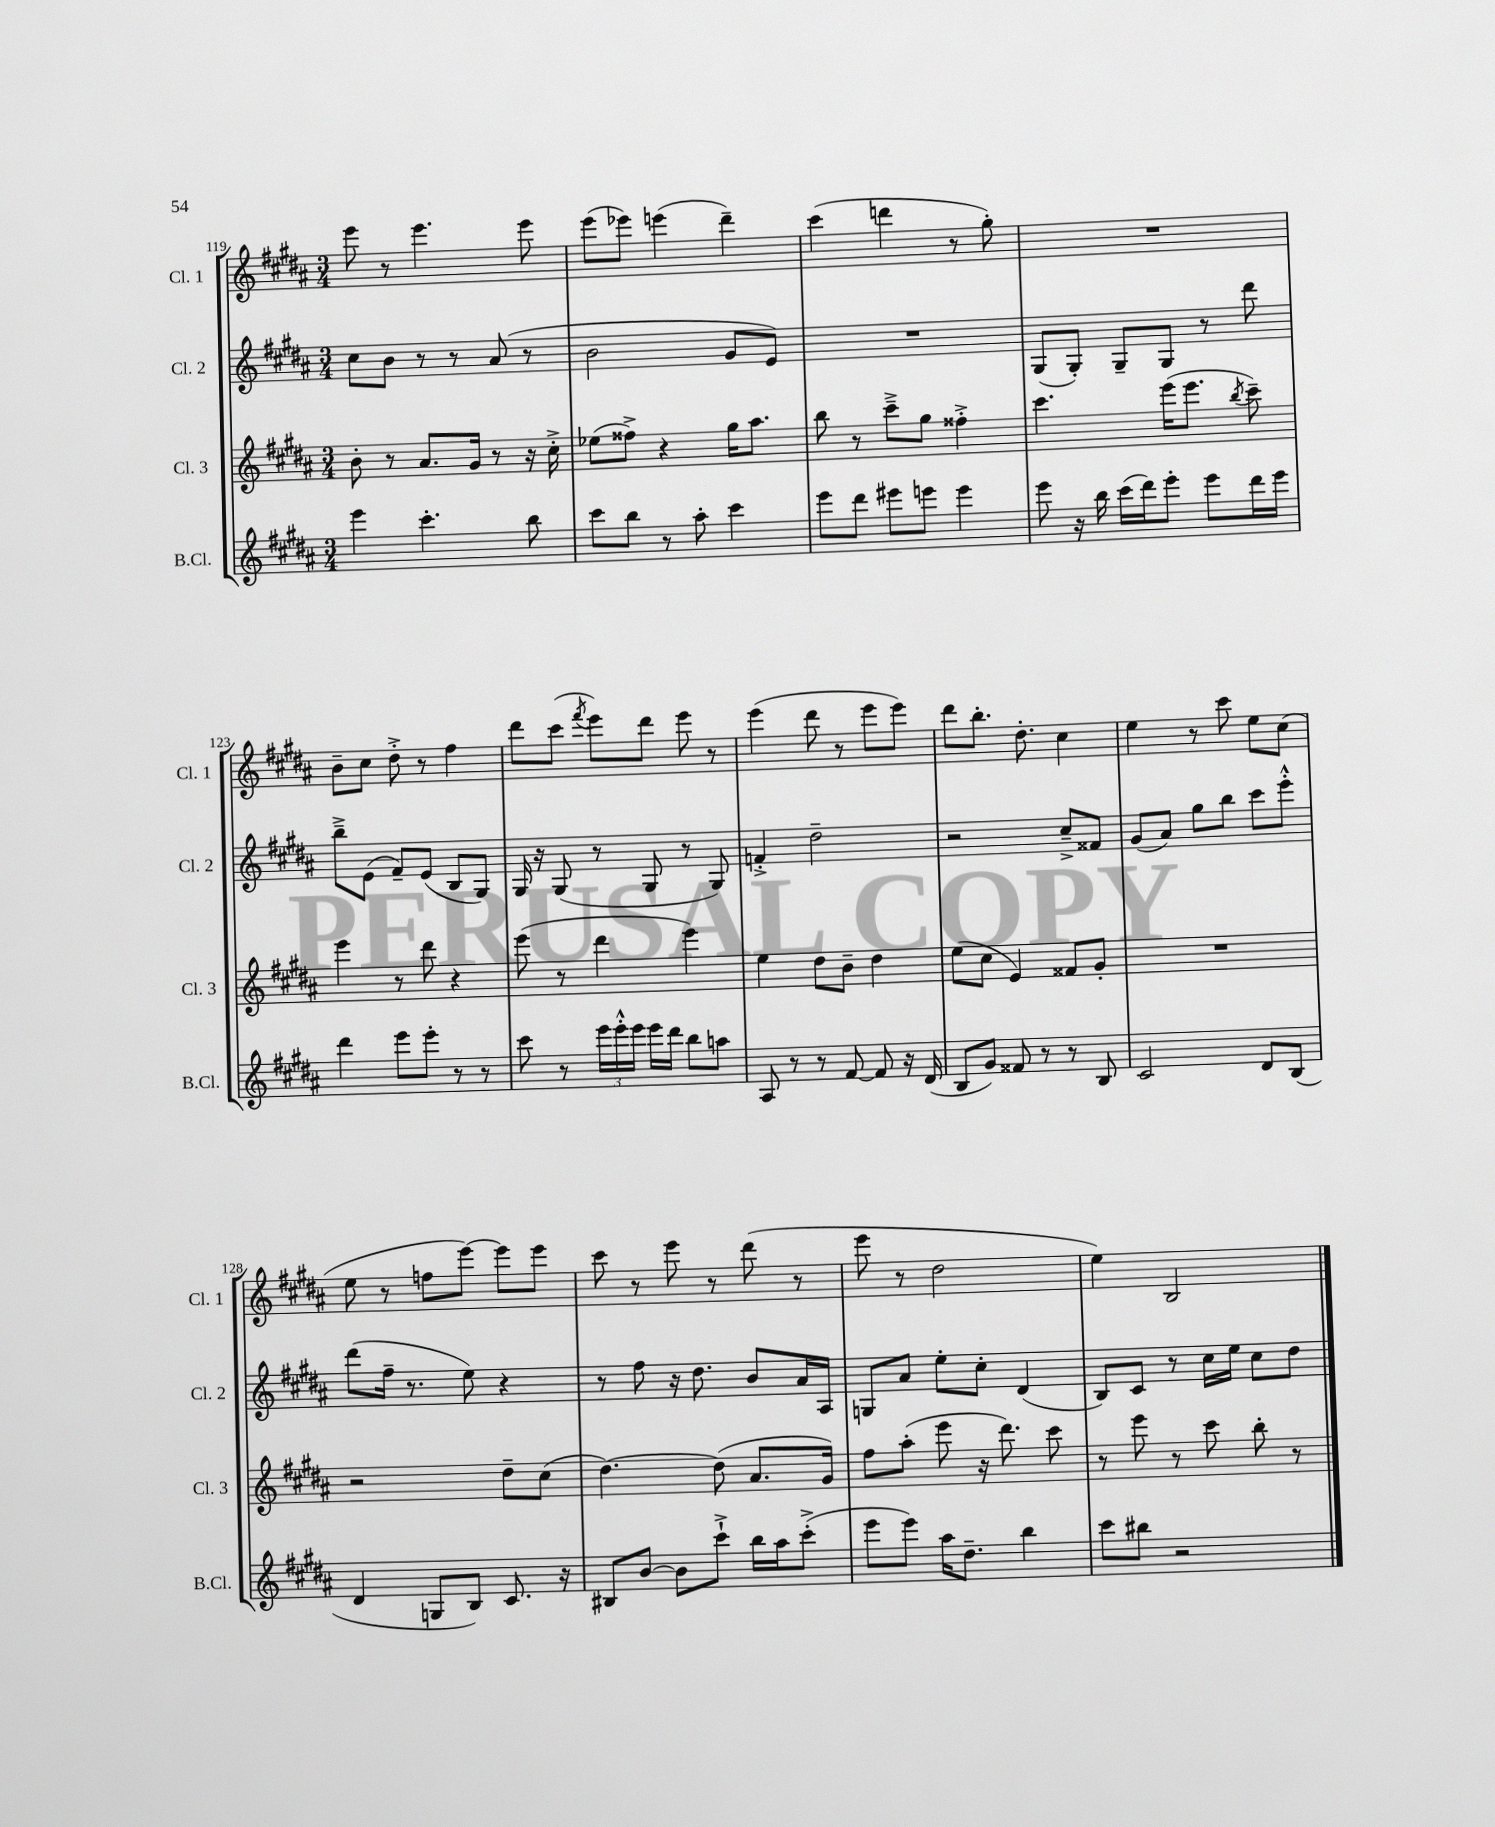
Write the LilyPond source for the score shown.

<<
\new StaffGroup <<
\new Staff = "s0" \with { instrumentName = "Cl. 1" shortInstrumentName = "Cl. 1" } {
    \clef treble \key b \major \numericTimeSignature \time 3/4
    \autoBeamOff e'''8 r8 e'''4. e'''8 |
    e'''8[( ees'''8]) e'''4( dis'''4--) |
    cis'''4( d'''4 r8 gis''8-.) |
    R2. |
    b'8[-- cis''8] dis''8-.-> r8 fis''4 |
    dis'''8[ cis'''8]( \acciaccatura { fis'''8 } e'''8[) dis'''8] e'''8 r8 |
    e'''4( dis'''8 r8 e'''8[ e'''8]) |
    dis'''8[ b''8.]-. dis''8.-. cis''4 |
    e''4 r8 cis'''8 e''8[ cis''8]( |
    e''8 r8 f''8[ e'''8]~) e'''8[ e'''8] |
    cis'''8 r8 e'''8 r8 dis'''8( r8 |
    e'''8 r8 dis''2 |
    e''4) b2 \bar "|." |
}
\new Staff = "s1" \with { instrumentName = "Cl. 2" shortInstrumentName = "Cl. 2" } {
    \clef treble \key b \major \numericTimeSignature \time 3/4
    \autoBeamOff cis''8[ b'8] r8 r8 ais'8( r8 |
    b'2 gis'8[ e'8]) |
    R2. |
    gis8[( gis8]-.) gis8[-- gis8] r8 dis'''8 |
    b''8[---> e'8]( fis'8[--) e'8]( b8[ gis8]) |
    gis16 r16 gis8( r8 gis8 r8 gis8) |
    f'4-.-> dis''2-- |
    r2 cis''8[---> fisis'8] |
    gis'8[( ais'8]) gis''8[ b''8] cis'''8[ e'''8]-.-^ |
    dis'''8[( fis''16]-- r8. e''8) r4 |
    r8 fis''8 r16 dis''8. b'8[ ais'16 ais16] |
    g8[ ais'8] e''8[-. cis''8]-. dis'4( |
    b8[) cis'8] r8 cis''16[ e''16] cis''8[ dis''8] \bar "|." |
}
\new Staff = "s2" \with { instrumentName = "Cl. 3" shortInstrumentName = "Cl. 3" } {
    \clef treble \key b \major \numericTimeSignature \time 3/4
    \autoBeamOff b'8-. r8 ais'8.[ gis'16] r8 r16 cis''16-.-> |
    ees''8[( fisis''8]->) r4 gis''16[ ais''8.] |
    b''8 r8 cis'''8[---> gis''8] fisis''4-.-> |
    cis'''4. e'''16[( e'''8.] \acciaccatura { b''8 } cis'''8--) |
    e'''4 r8 dis'''8 r4 |
    e'''8( r8 dis'''4 e'''4) |
    e''4 dis''8[ b'8]-- dis''4 |
    e''8[( cis''8] e'4) fisis'8[ gis'8]-. |
    R2. |
    r2 dis''8[-- cis''8]( |
    dis''4.~) dis''8( ais'8.[ gis'16]) |
    fis''8[ ais''8]-.( e'''8 r16 dis'''8.) cis'''8 |
    r8 e'''8 r8 cis'''8 b''8-. r8 \bar "|." |
}
\new Staff = "s3" \with { instrumentName = "B.Cl." shortInstrumentName = "B.Cl." } {
    \clef treble \key b \major \numericTimeSignature \time 3/4
    \autoBeamOff e'''4 cis'''4.-. b''8 |
    cis'''8[ b''8] r8 ais''8-. cis'''4 |
    e'''8[ dis'''8] eis'''8[ e'''8] e'''4 |
    e'''8 r16 b''16 cis'''16[( dis'''16) e'''8]-. e'''8[ dis'''16 e'''16] |
    dis'''4 e'''8[ e'''8]-. r8 r8 |
    cis'''8 r8 \tuplet 3/2 { e'''16[ e'''16-.-^ e'''16] } e'''16[ dis'''16] b''8[ a''8] |
    ais8 r8 r8 fis'8~ fis'8 r16 dis'16( |
    b8[ gis'8]) fisis'8 r8 r8 b8 |
    cis'2 dis'8[ b8]( |
    dis'4 g8[ b8]) cis'8. r16 |
    bis8[ b'8]~ b'8[ cis'''8]-!-> b''16[ ais''16 cis'''8]-.->( |
    e'''8[ e'''8]) ais''16[ dis''8.]-- b''4 |
    cis'''8[ bis''8] r2 \bar "|." |
}
>>
>>
\layout { \context { \Score currentBarNumber = #119 } }
